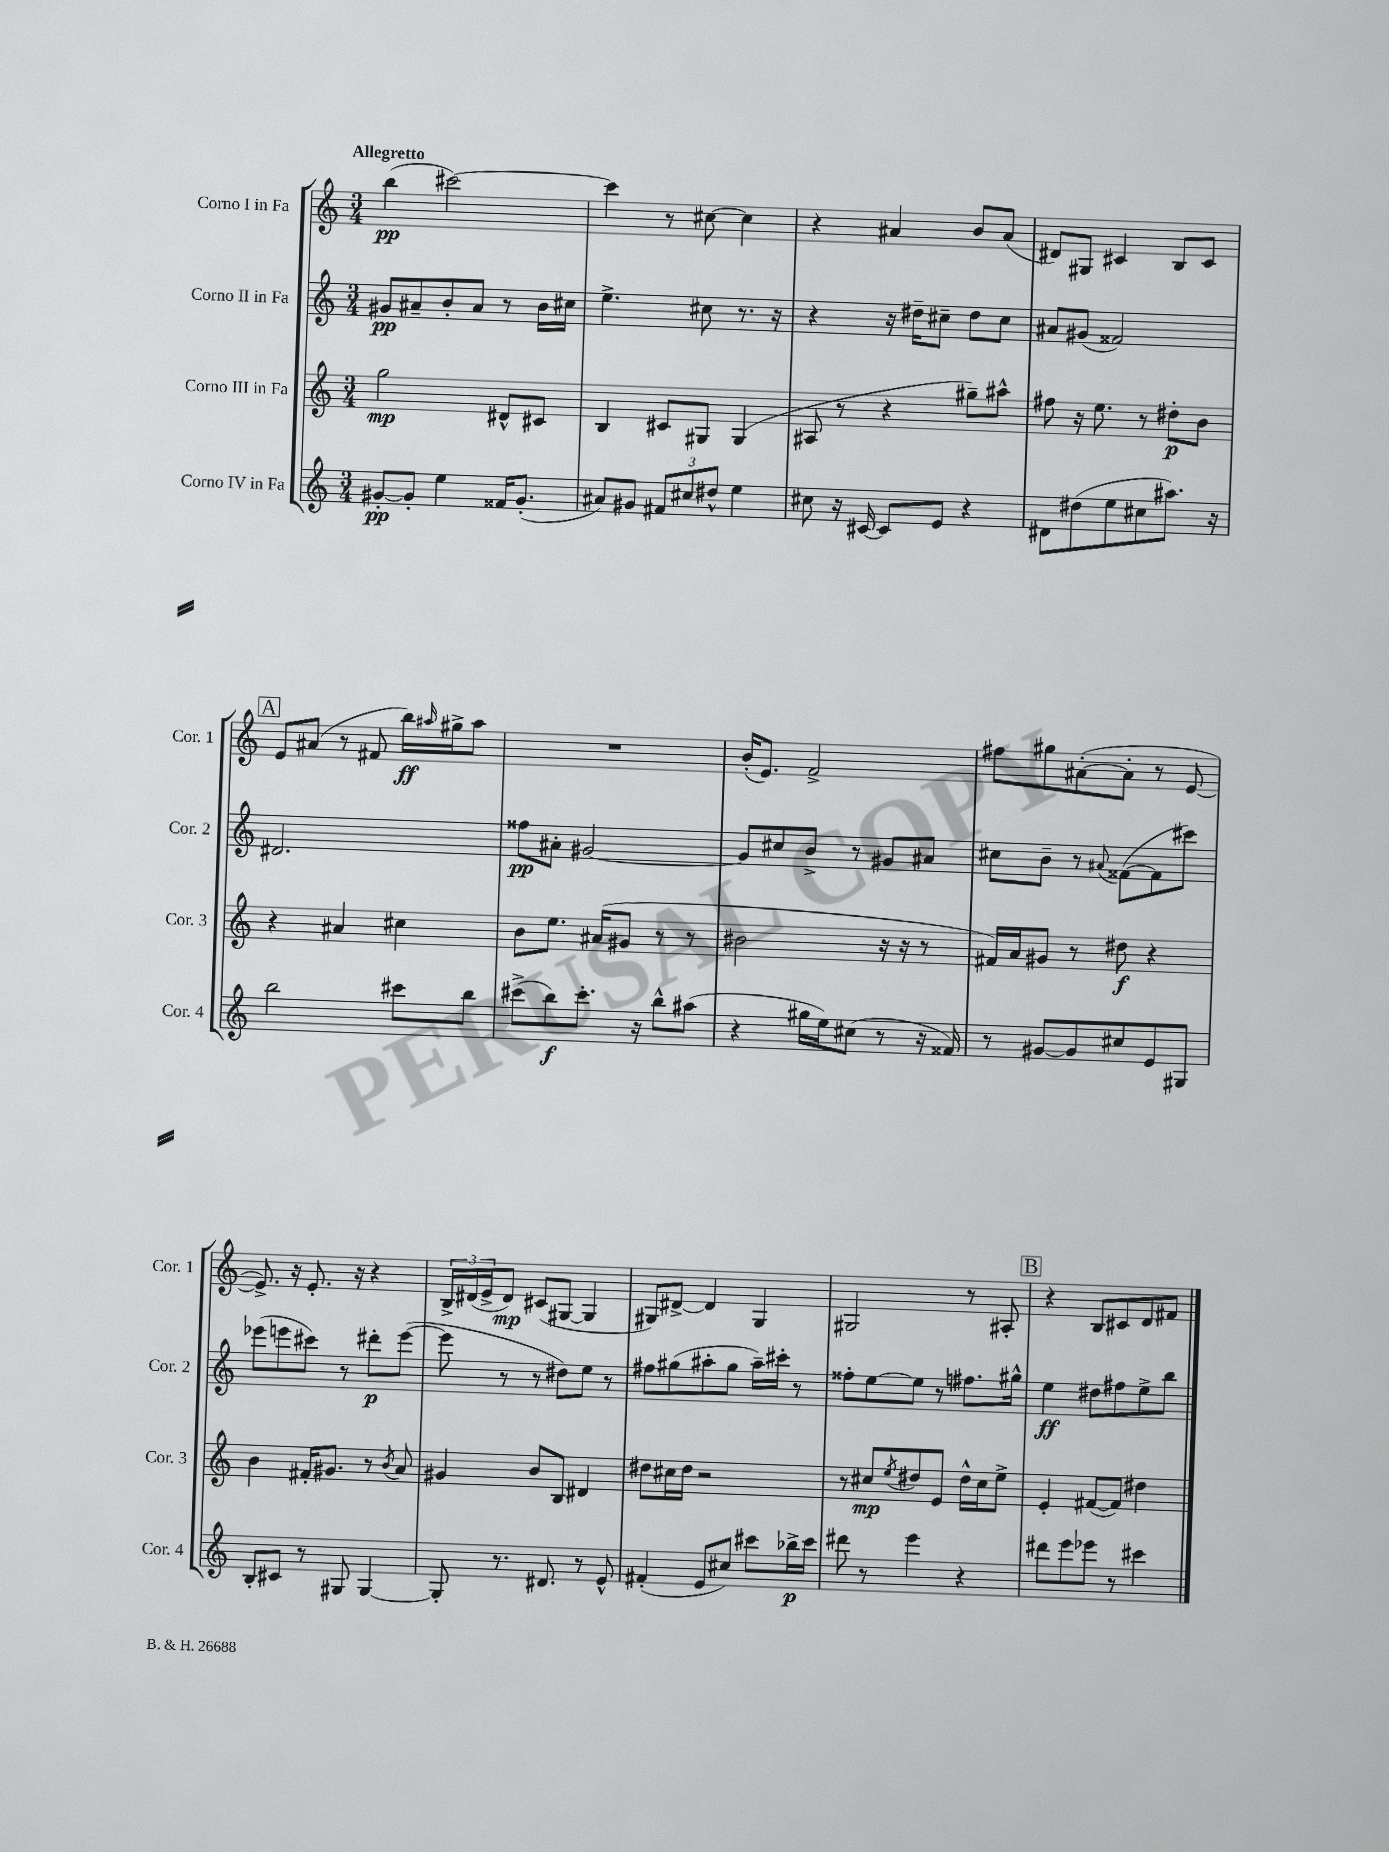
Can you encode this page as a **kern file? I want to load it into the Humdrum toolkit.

**kern	**dynam	**kern	**dynam	**kern	**dynam	**kern	**dynam
*part4	*part4	*part3	*part3	*part2	*part2	*part1	*part1
*staff4	*staff4	*staff3	*staff3	*staff2	*staff2	*staff1	*staff1
*I"Corno IV in Fa	*	*I"Corno III in Fa	*	*I"Corno II in Fa	*	*I"Corno I in Fa	*
*I'Cor. 4	*	*I'Cor. 3	*	*I'Cor. 2	*	*I'Cor. 1	*
*clefG2	*	*clefG2	*	*clefG2	*	*clefG2	*
*k[]	*	*k[]	*	*k[]	*	*k[]	*
*M3/4	*	*M3/4	*	*M3/4	*	*M3/4	*
=1	=1	=1	=1	=1	=1	=1	=1
!	!	!	!	!	!	!LO:TX:a:B:t=Allegretto	!
[8g#X'/L	pp	2gg\	mp	8g#X/L	pp	(4bb\	pp
8g#'/J]	.	.	.	8a#X~/	.	.	.
4ee\	.	.	.	8b'/	.	[2ccc#X\)	.
.	.	.	.	8a#/J	.	.	.
16f##X/KL	.	8d#X^^/L	.	8r	.	.	.
(8.g#'/J	.	.	.	.	.	.	.
.	.	8c#X/J	.	16b\LL	.	.	.
.	.	.	.	16cc#X\JJ	.	.	.
=2	=2	=2	=2	=2	=2	=2	=2
8a#X/L)	.	4B/	.	4.ee^\	.	4ccc#\]	.
8g#X/J	.	.	.	.	.	.	.
12f#X/L	.	8c#X/L	.	.	.	8r	.
12cc#X/	.	.	.	.	.	.	.
.	.	8G#X/J	.	8cc#X\	.	[8cc#X\	.
12dd#X^^/J	.	.	.	.	.	.	.
4ee\	.	(4G#/	.	8.r	.	4cc#\]	.
.	.	.	.	16r	.	.	.
=3	=3	=3	=3	=3	=3	=3	=3
8cc#X\	.	8A#X/	.	4r	.	4r	.
16r	.	8r	.	.	.	.	.
[16c#X/	.	.	.	.	.	.	.
8c#/L]	.	4r	.	16r	.	4a#X/	.
.	.	.	.	16dd#X~\KL	.	.	.
8e/J	.	.	.	8cc#X~\J	.	.	.
4r	.	8gg#X~\L)	.	8dd#\L	.	8b/L	.
.	.	8aa#X^^\J	.	8cc#\J	.	(8a#/J	.
=4	=4	=4	=4	=4	=4	=4	=4
8d#X\L	.	8ff#X\	.	8a#X/L	.	8d#X/L)	.
(8dd#X\	.	16r	.	(8g#X/J	.	8G#X/J	.
.	.	8.ee\	.	.	.	.	.
8ee\	.	.	.	2f##X/)	.	4c#X/	.
8cc#X\	.	8r	.	.	.	.	.
8.aa#X\J)	.	8dd#X'\L	p	.	.	8B/L	.
.	.	8b\J	.	.	.	8c#/J	.
16r	.	.	.	.	.	.	.
!!LO:LB:g=z
!!LO:REH:place=s1:t=A
=5	=5	=5	=5	=5	=5	=5	=5
2bb\	.	4r	.	2.d#X/	.	8e/L	.
.	.	.	.	.	.	(8a#X/J	.
.	.	4a#X/	.	.	.	8r	.
.	.	.	.	.	.	8f#X/	.
8ccc#X\L	.	4cc#X\	.	.	.	16bb\LL)	ff
.	.	.	.	.	.	16qqaa#X/	.
.	.	.	.	.	.	16gg#X^\J	.
8bb\J	.	.	.	.	.	8aa#\J	.
=6	=6	=6	=6	=6	=6	=6	=6
(8ccc#X^\L	.	8b\L	.	8ff##X\L	pp	2.r	.
8bb\)	f	8.ee\J	.	8a#X'\J	.	.	.
8.ccc#'\J	.	.	.	[2g#X/	.	.	.
.	.	(16a#X/KL	.	.	.	.	.
.	.	8g#X/J	.	.	.	.	.
16r	.	.	.	.	.	.	.
8bb^^\L	.	8r	.	.	.	.	.
(8aa#X\J	.	8r	.	.	.	.	.
=7	=7	=7	=7	=7	=7	=7	=7
4r	.	2b#X\	.	8g#/L]	.	(16b'/KL	.
.	.	.	.	.	.	8.e/J)	.
.	.	.	.	8cc#X/	.	.	.
16gg#X\LL	.	.	.	8b^/J	.	2f^/	.
16ee\J)	.	.	.	.	.	.	.
(8cc#X\J	.	.	.	8r	.	.	.
8r	.	16r	.	8g#X/L	.	.	.
.	.	16r	.	.	.	.	.
16r	.	8r	.	8a#X/J	.	.	.
16f##X/)	.	.	.	.	.	.	.
=8	=8	=8	=8	=8	=8	=8	=8
8r	.	16f#X/LL)	.	8cc#X\L	.	8ff#X\L	.
.	.	16a/J	.	.	.	.	.
[8g#X/L	.	8g#X/J	.	8b~\J	.	8gg#X\	.
8g#/]	.	8r	.	8r	.	([8a#X'\	.
.	.	.	.	8qqa#X/	.	.	.
8cc#X/	.	8dd#X\	f	([8f##X\L	.	8a#'\J]	.
8e/	.	4r	.	8f##\]	.	8r	.
8G#X/J	.	.	.	8ccc#X\J)	.	[8e/	.
!!LO:LB:g=z
=9	=9	=9	=9	=9	=9	=9	=9
8B'/L	.	4b\	.	(8eee-X\L	.	8.e^/])	.
8c#X/J	.	.	.	8eeen\	.	.	.
.	.	.	.	.	.	16r	.
8r	.	16f#X'/KL	.	8ccc#X\J)	.	8.e'/	.
.	.	8.g#X/J	.	.	.	.	.
8G#X/	.	.	.	8r	.	.	.
.	.	.	.	.	.	16r	.
[4G#/	.	8r	.	8ddd#X'\L	p	4r	.
.	.	8qb/	.	.	.	.	.
.	.	8a/	.	([8eee\J	.	.	.
=10	=10	=10	=10	=10	=10	=10	=10
8G#'/]	.	4g#X/	.	8eee\]	.	24B^/LL	.
.	.	.	.	.	.	(24d#X/	.
.	.	.	.	.	.	24e^/J	.
8.r	.	.	.	8r	.	8d#/J)	mp
.	.	8b/L	.	8r	.	(8c#X/L	.
8.d#X/	.	.	.	.	.	.	.
.	.	8B/J	.	8dd#X\L)	.	[8G#X/J	.
8r	.	4d#X/	.	8ee\J	.	4G#/]	.
8e^^/	.	.	.	8r	.	.	.
=11	=11	=11	=11	=11	=11	=11	=11
(4f#X'/	.	8dd#X\L	.	8ff#X\L	.	8G#X/L)	.
.	.	16cc#X\L	.	(8gg#X\	.	[8d#X^/J	.
.	.	16dd#\JJ	.	.	.	.	.
8e/L	.	2r	.	8aa#X'\	.	4d#/]	.
8cc#X/J)	.	.	.	8gg#\J	.	.	.
8ccc#X\L	.	.	.	16aa#~\LL)	.	4G#/	.
.	.	.	.	16ccc#X'\JJ	.	.	.
16bb-X^\L	p	.	.	8r	.	.	.
16ccc#\JJ	.	.	.	.	.	.	.
=12	=12	=12	=12	=12	=12	=12	=12
8ddd#X\	.	8r	.	8ff##X'\L	.	2G#X/	.
8r	.	8cc#X/L	mp	[8ee\	.	.	.
.	.	8qee/	.	.	.	.	.
4eee\	.	8dd#X/	.	8ee\J]	.	.	.
.	.	8e/J	.	8r	.	.	.
4r	.	16dd#^^\LL	.	8.ff#X\L	.	8r	.
.	.	16cc#\J	.	.	.	.	.
.	.	8ee^\J	.	.	.	8A#X'/	.
.	.	.	.	16gg#X^^\Jk	.	.	.
!!LO:REH:place=s1:t=B
=13	=13	=13	=13	=13	=13	=13	=13
8ddd#X\L	.	4e'/	.	4ee\	ff	4r	.
8eee\	.	.	.	.	.	.	.
8eee-X\J	.	([8f#X/L	.	8dd#X\L	.	8B/L	.
8r	.	8f#/J])	.	8ff#X\	.	8c#X/	.
4ccc#X\	.	4dd#X\	.	8ee^\	.	8d/	.
.	.	.	.	8bb\J	.	8f#X/J	.
==	==	==	==	==	==	==	==
*-	*-	*-	*-	*-	*-	*-	*-
